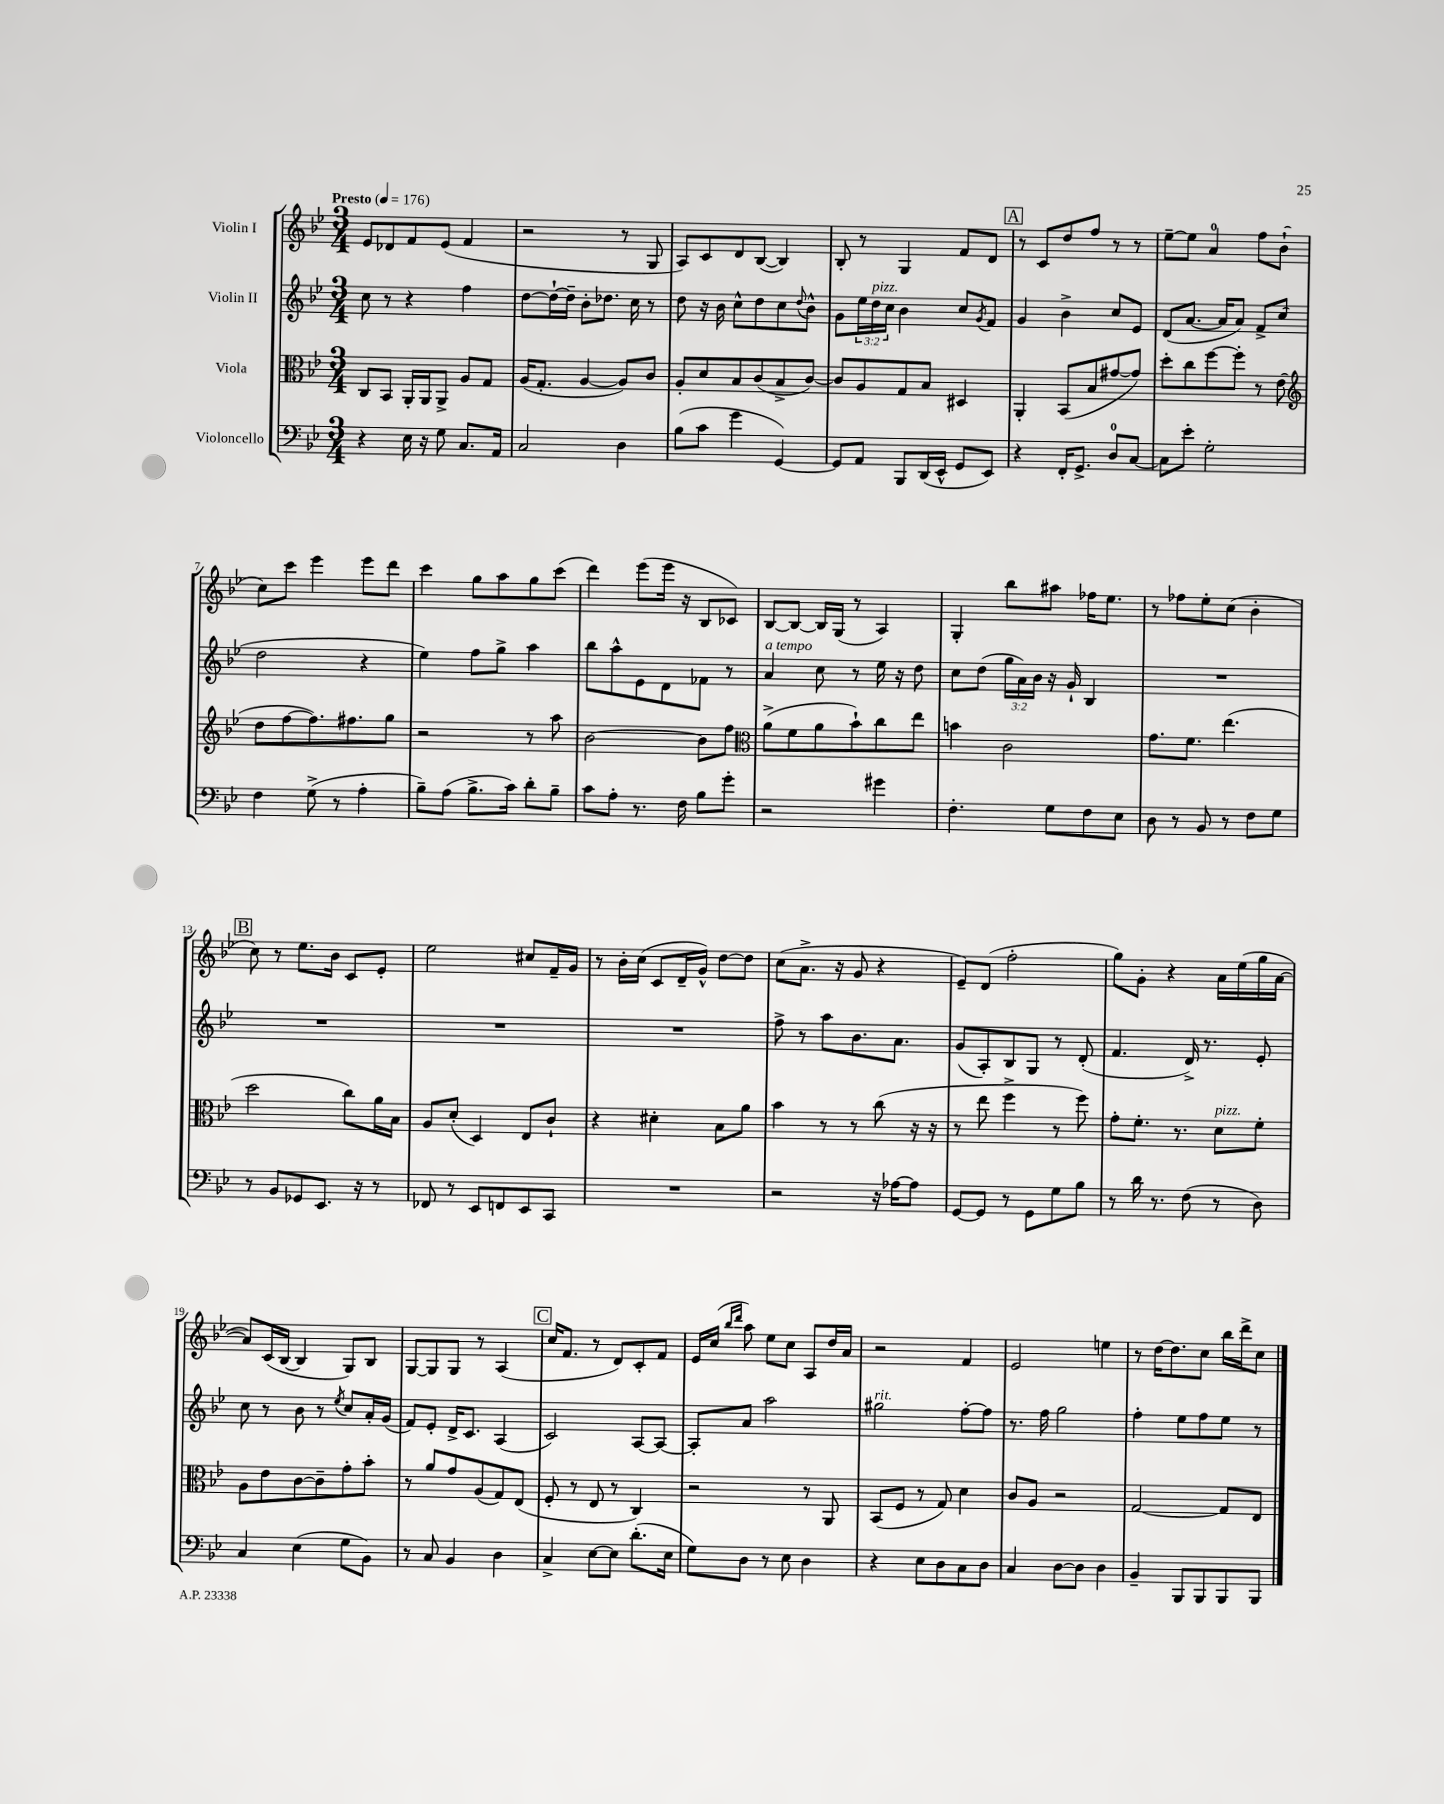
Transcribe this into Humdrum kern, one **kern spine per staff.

**kern	**kern	**kern	**kern
*staff4	*staff3	*staff2	*staff1
*clefF4	*clefC3	*clefG2	*clefG2
*k[b-e-]	*k[b-e-]	*k[b-e-]	*k[b-e-]
*M3/4	*M3/4	*M3/4	*M3/4
*MM176	*MM176	*MM176	*MM176
4r	8C	8cc	8e-
.	8BB-	8r	8d-
16E-	16AA'	4r	8f
16r	16AA	.	.
8G	8AA^	.	(8e-
8.C	8A	4ff	4f
.	8G	.	.
16AA	.	.	.
=	=	=	=
2C	(16A	[8dd	2r
.	8.G'	.	.
.	.	16dd`_	.
.	.	16dd~]	.
.	[4A	8b-'	.
.	.	8.dd-	.
4D	8A])	.	8r
.	.	16cc	.
.	8c	8r	8G
=	=	=	=
(8B-	8A'	8dd	8A)
8c	8d	16r	8c
.	.	16b-	.
4g	8B-	8cc^^	8d
.	(8c	8dd	([8B-
[4GG)	8B-^	8cc	4B-])
.	.	8qqdd	.
.	[8c)	8b-^^	.
=	=	=	=
8GG]	8c]	8g	8B-'
8AA	8A	24ee-	8r
.	.	24dd	.
.	.	24cc	.
8BBB-	8G	4b-	4G
(16DD	8B-	.	.
16EE-^^	.	.	.
8GG	4D#	8cc	8f
.	.	8qg	.
8EE-)	.	8f	8d
=	=	=	=
4r	4AA'	4g	8r
.	.	.	8c
16FF'	(8BB-	4b-^	8dd
8.GG^	.	.	.
.	8B-	.	8ff
8D	[8g#	8cc	8r
[8C	8g#])	8e-	8r
=	=	=	=
8C]	8dd'	(8d	[8ee-~
8e-'	8cc	[8.a	8ee-]
2G'	[8ff	.	4a
.	.	16a]	.
.	8ff']	8a)	.
.	8r	8f^	8ff
.	(8e-	(8cc	(8b-`
=	=	=	=
*	*clefG2	*	*
4F	8dd	2dd	8cc)
.	[8ff	.	8ccc
(8G^	8.ff])	.	4eee-
8r	.	.	.
.	8.ff#	.	.
4A'	.	4r	8eee-
.	8gg	.	8ddd
=	=	=	=
8B-~)	2r	4ee-)	4ccc
(8A	.	.	.
8.B-^	.	8ff	8gg
.	.	8gg^	8aa
16c)	.	.	.
8d'	8r	4aa	8gg
8B-~	8aa	.	(8ccc
=	=	=	=
8c	[2b-	8bb-	4ddd)
8A'	.	8aa^^	.
8.r	.	8e-	(8eee-
.	.	8d	16eee-
16F	.	.	16r
8B-	8b-]	8f-	8B-
8g'	8ff	8r	8c-)
=	=	=	=
*	*clefC3	*	*
2r	(8a^	4a	[8B-
.	8f	.	8B-_
.	8a	8cc	16B-]
.	.	.	(16G
.	8b-`)	8r	8r
4g#	8cc	16ee-	4A)
.	.	16r	.
.	8ee-	8dd	.
=	=	=	=
4.F'	4b	8cc	4G'
.	.	(8dd	.
.	2c	24gg	8bb-
.	.	24a)	.
.	.	24b-	.
8G	.	16r	8aa#
.	.	16g`	.
8F	.	4B-	16ff-
.	.	.	8.ee-
8E-	.	.	.
=	=	=	=
8D	8.g	2.r	8r
8r	.	.	8ff-
.	8.f	.	.
8BB-	.	.	8ee-'
8r	(4.ee-	.	(8cc
8F	.	.	4b-'
8G	.	.	.
=	=	=	=
8r	2dd	2.r	8cc)
8BB-	.	.	8r
8GG-	.	.	8.ee-
8.EE-	.	.	.
.	.	.	16b-
.	8cc)	.	8c
16r	.	.	.
8r	16a	.	8e-'
.	16B-	.	.
=	=	=	=
8FF-	8A	2.r	2ee-
8r	(8d'	.	.
8EE-	4D)	.	.
8FF	.	.	.
8EE-	8E-	.	8cc#
8CC	8c`	.	16f~
.	.	.	16g
=	=	=	=
2.r	4r	2.r	8r
.	.	.	16b-'
.	.	.	(16cc
.	4d#'	.	8c
.	.	.	16d~
.	.	.	16g^^)
.	8B-	.	[8dd
.	8a	.	8dd]
=	=	=	=
2r	4b-	8ff^	(8cc
.	.	8r	8.a^
.	8r	8aa	.
.	.	.	16r
.	8r	8.b-	8g
16r	(8cc	.	4r
[16A-	.	8.a	.
8A-]	16r	.	.
.	16r	.	.
=	=	=	=
[8GG	8r	(8g	8e-~)
8GG]	8ee-	8A')	(8d
8r	4ff^	8B-	2ff'
8GG	.	8G	.
8G	8r	8r	.
8B-	8ff)	(8d'	.
=	=	=	=
8r	8g'	4.f	8gg)
16d	8.f'	.	8g'
8.r	.	.	.
.	.	.	4r
.	8.r	.	.
(8F	.	16d^)	.
.	.	8.r	.
8r	8d	.	16a
.	.	.	(16ee-
8D)	8f'	8e-'	16gg
.	.	.	[16a
=	=	=	=
4C	8A	8cc	8a])
.	8e-	8r	(16c
.	.	.	[16B-
(4E-	[8c	8b-	4B-]
.	8c~]	8r	.
.	.	8qee-	.
8G	8g'	8cc	8G)
8BB-)	8b-'	16a'	8B-
.	.	(16g	.
=	=	=	=
8r	8r	8f)	[8G
8C	8a	8e-'	8G]
4BB-	8g	16d^	8G
.	.	8.c	.
.	(8A	.	8r
4D	8G)	(4A	(4A
.	(8E-	.	.
=	=	=	=
4C^	8F'	2c)	16cc
.	.	.	8.f
.	8r	.	.
[8E-	8E-	.	8r
8E-]	8r	.	8d)
(8.d'	4C)	[8A	8c'
.	.	8A_	8f
16E-	.	.	.
=	=	=	=
8G)	2r	8A']	16e-
.	.	.	(16cc
.	.	.	16qqbb-
.	.	.	16qqddd
8D	.	8a	8aa)
8r	.	2aa	8ee-
8E-	.	.	8cc
4D	8r	.	8A
.	8AA	.	16dd
.	.	.	16a
=	=	=	=
4r	(8BB-	2gg#	2r
.	8F	.	.
8E-	8r	.	.
8D	8G)	.	.
8C	4d	[8ff'	4f
8D	.	8ff]	.
=	=	=	=
4C	8c	8.r	2e-
.	8A	.	.
.	.	16ff	.
[8D	2r	2gg	.
8D]	.	.	.
4D	.	.	4ee
=	=	=	=
4BB-~	[2G	4ff'	8r
.	.	.	[16dd
.	.	.	8.dd]
8BBB-	.	8ee-	.
8BBB-	.	8ff	8cc
8BBB-	8G]	8ee-	16bb-
.	.	.	16ddd^
8BBB-	8E-	8r	8cc
==	==	==	==
*-	*-	*-	*-
